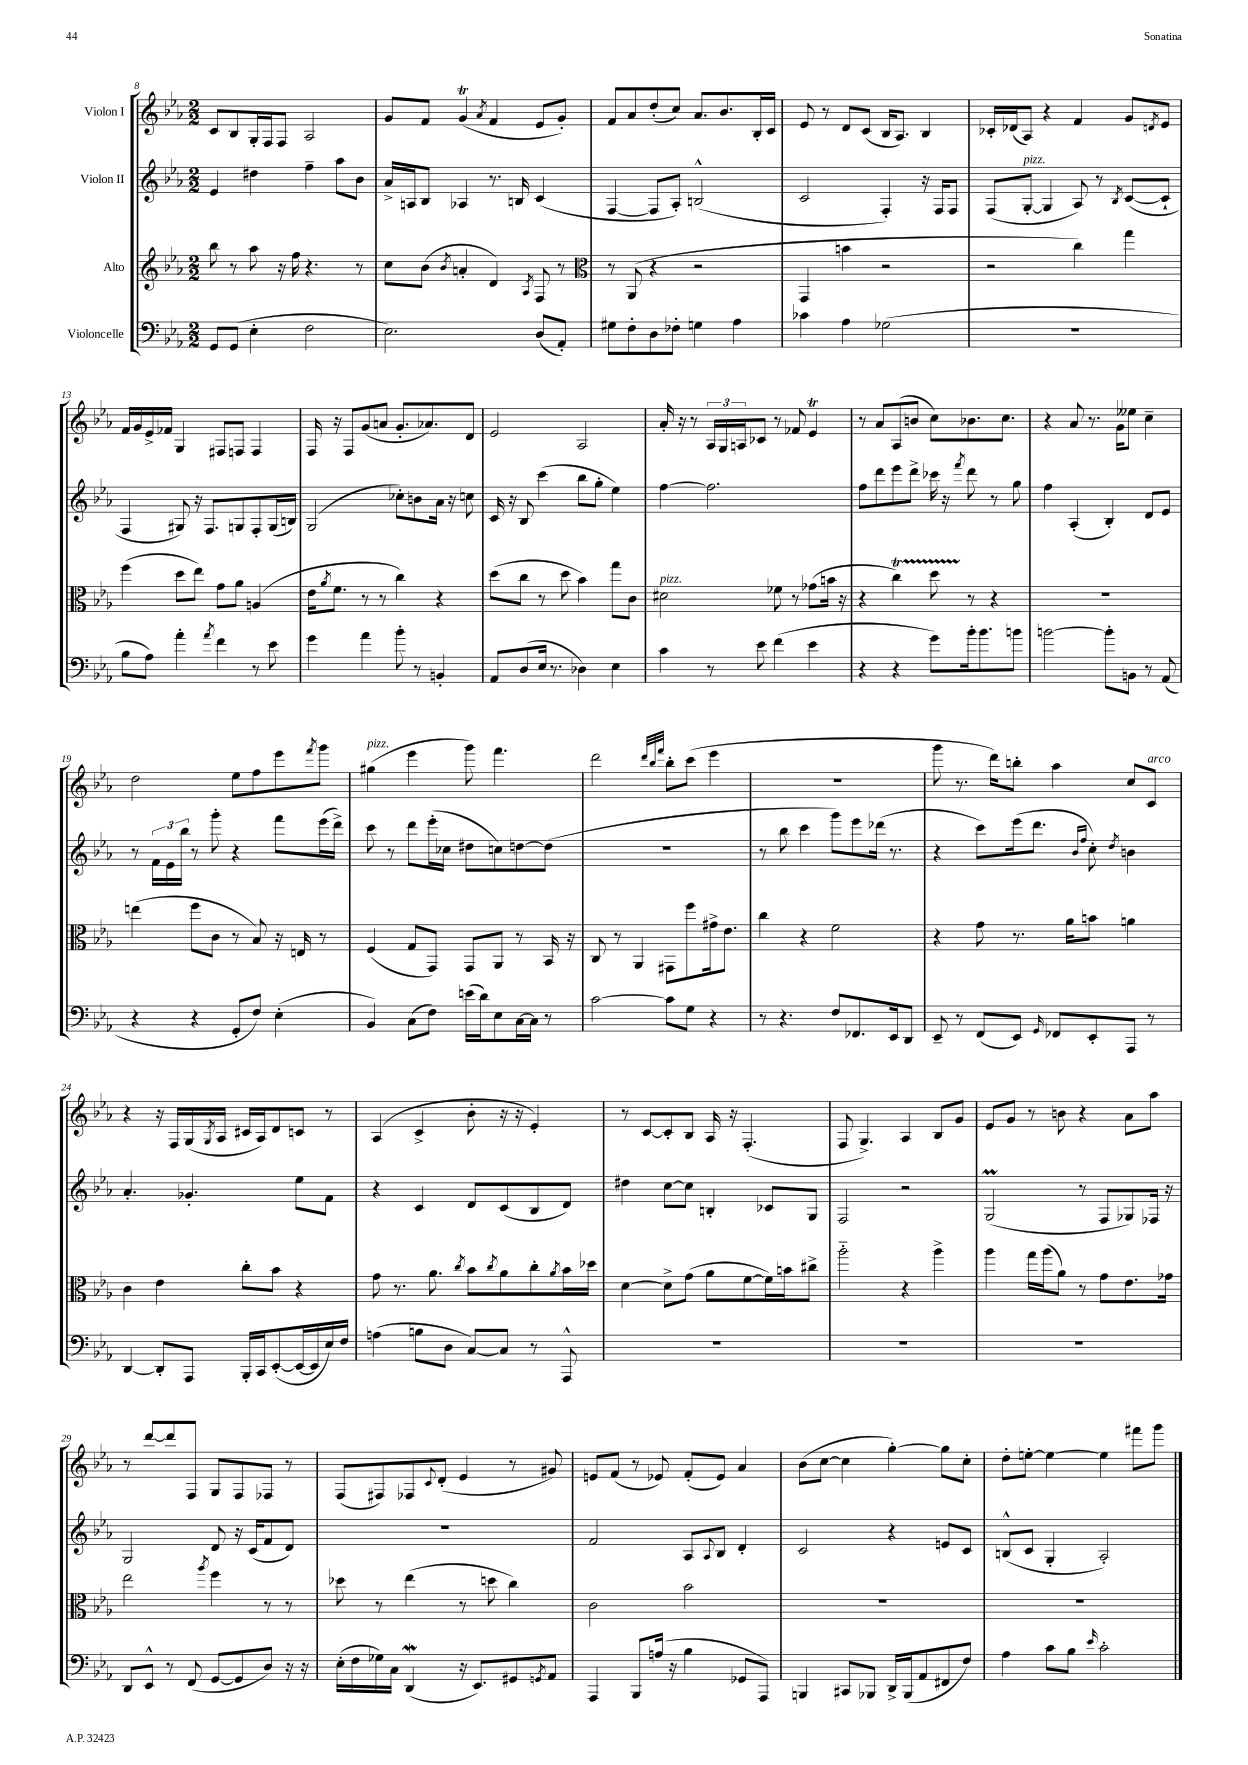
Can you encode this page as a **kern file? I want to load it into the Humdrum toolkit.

**kern	**kern	**kern	**kern
*staff4	*staff3	*staff2	*staff1
*clefF4	*clefG2	*clefG2	*clefG2
*k[b-e-a-]	*k[b-e-a-]	*k[b-e-a-]	*k[b-e-a-]
*M2/2	*M2/2	*M2/2	*M2/2
8GG	8bb-	4e-	8c
(8GG	8r	.	8B-
4E-'	8aa-	4dd#	16G'
.	.	.	16F
.	16r	.	8F
.	16ff	.	.
2F	4.r	4ff~	2A-
.	.	8aa-	.
.	8r	8b-	.
=	=	=	=
2.E-)	8cc	16a-^	8g
.	.	16A	.
.	(8b-	8B-	8f
.	8qb-	.	.
.	4a'	4A-	(4g
.	.	.	8qa-
.	4d)	8.r	4f
.	.	16B	.
.	8qA-	.	.
(8D	8F	(4c	8e-
8AA-')	8r	.	8g')
=	=	=	=
*	*clefC3	*	*
8G#	8r	[4F	8f
8F'	(8AA-	.	8a-
8D	4r	8F]	(8dd'
8F-'	.	8A-')	8cc)
4G	2r	(2B^^	8.a-
.	.	.	8.b-
4A-	.	.	.
.	.	.	16B-'
.	.	.	16c
=	=	=	=
4c-	4GG	2c	8e-
.	.	.	8r
4A-	4b	.	8d
.	.	.	(8c
(2G-	2r	4F')	16B-
.	.	.	8.A-)
.	.	16r	4B-
.	.	16F	.
.	.	8F	.
=	=	=	=
1r	2r	(8F	16c-'
.	.	.	(16d-
.	.	[8G'	8A-)
.	.	4G]	4r
.	4cc)	8A-)	4f
.	.	8r	.
.	.	8qB-	.
.	4gg	([8c	8g
.	.	.	8qd
.	.	8c`]	8e-
=	=	=	=
8B-	(4ff	4F	16f
.	.	.	16g
8A-)	.	.	16e-^
.	.	.	16f-
4a-'	8dd	8G#)	4G
.	8ee-)	16r	.
.	.	8.F	.
8qa-	.	.	.
4f	8g	.	8F#
.	8a-	8G	8F
8r	(4A	8F'	4F
8e-	.	(16G	.
.	.	16B)	.
=	=	=	=
4g	16e-	(2G	16F
.	8qa-	.	.
.	8.f	.	16r
.	.	.	8F
4a-	8r	.	(8g
.	8r	.	8a
8b-'	4cc)	8cc-')	8.g'
8r	.	8b	.
.	.	.	8.a-)
4BB'	4r	16a-	.
.	.	16r	.
.	.	8cc	8d
=	=	=	=
8AA-	(8dd	16c	2e-
.	.	16r	.
(8D	8cc	8B-	.
16E-	8r	(4ccc	.
8.r	.	.	.
.	8dd	.	.
4D-)	4b-)	8bb-	2A-
.	.	8gg'	.
4E-	8gg	4ee-)	.
.	8c	.	.
=	=	=	=
4c	2d#	[4ff	16a-'
.	.	.	16r
.	.	.	8r
8r	.	2.ff]	24A-
.	.	.	24G
.	.	.	24A
8e-	.	.	8c-
(4f	8f-	.	8r
.	8r	.	8f-
4e-	(8g-	.	4e-
.	16b	.	.
.	16r	.	.
=	=	=	=
4r	4r	8ff	8r
.	.	8ddd	8a-
4r	4cc)	8eee-	(8A-
.	.	8ddd^	8b
8g)	8dd	16ccc-	8cc)
.	.	16r	.
.	.	8qfff	.
16b-'	8r	8ddd	8.b-
8.b-	.	.	.
.	4r	8r	.
.	.	.	8.cc
8b	.	8gg	.
=	=	=	=
[2b	1r	4ff	4r
.	.	(4A-'	8a-
.	.	.	8.r
8b']	.	4B-')	.
.	.	.	16g
8BB	.	.	8ee--
8r	.	8d	4cc~
(8AA-	.	8e-	.
=	=	=	=
4r	(4ee	8r	2dd
.	.	24f	.
.	.	24e-	.
.	.	24bb-	.
4r	8ff	8r	.
.	8c	8ggg'	.
8GG'	8r	4r	8ee-
8F)	8B-)	.	8ff
(4E-'	16r	8fff	8eee-
.	16E	.	.
.	.	.	8qfff
.	8r	(16eee-	8ggg
.	.	16ddd^)	.
=	=	=	=
4BB-)	(4F	8ccc	(4gg#
.	.	8r	.
(8C	8G	8ddd	4eee-
8F)	8GG)	(16eee-'	.
.	.	16cc-	.
(16e	8GG	8dd#	8ggg)
16d)	.	.	.
8E-	8AA-	8cc)	4.fff
[16C	8r	[8dd	.
16C]	.	.	.
8r	16BB-	(8dd]	.
.	16r	.	.
=	=	=	=
[2c	8C	1r	2ddd
.	8r	.	.
.	4AA-	.	.
.	.	.	32qqddd
.	.	.	32qqbb-
.	.	.	32qqfff
8c]	8GG#	.	8bb-'
8G	8ff	.	(8ccc
4r	16g#^	.	4eee-
.	8.e-	.	.
=	=	=	=
8r	4cc	8r	1r
4.r	.	8bb-	.
.	4r	4ccc	.
8F	2f	8ggg)	.
8.FF-	.	8eee-	.
.	.	(16ddd-	.
16EE-	.	8.r	.
8DD	.	.	.
=	=	=	=
8EE-~	4r	4r	8ggg
8r	.	.	8.r
(8FF	8g	8ccc)	.
.	.	.	16ddd)
8EE-)	8.r	(16eee-	8bb'
.	.	8.ddd	.
16qqGG	.	.	.
8FF-	.	.	4aa-
.	16a-	.	.
.	.	16qqb-	.
.	.	16qqff	.
8EE-'	8b	8cc')	.
.	.	8qdd	.
8AAA-	4a	4b	8cc
8r	.	.	8c
=	=	=	=
[4DD	4c	4.a-'	4r
8DD']	4e-	.	16r
.	.	.	16F
8AAA-	.	4.g-'	(16G
.	.	.	8qG
.	.	.	16A-
16BBB-'	8cc'	.	16c#
16CC	.	.	16A-)
([8EE-'	8b-	.	8d
16EE-_	4r	8ee-	8c
16EE-]	.	.	.
16E-)	.	8f	8r
16F	.	.	.
=	=	=	=
(4A	8g	4r	(4A-
.	8.r	.	.
8B	.	4c	4c^
.	8.a-	.	.
8D	.	.	.
.	8qcc	.	.
[8C)	8b-	8d	8b-'
.	8qcc	.	.
8C]	8a-	(8c	16r
.	.	.	16r
8r	8cc'	8B-	4e-')
.	8qa-	.	.
8AAA-^^	16b-	8d)	.
.	16dd-	.	.
=	=	=	=
1r	[4d	4dd#	8r
.	.	.	[8c
.	8d^]	[8cc	8c']
.	(8g	8cc]	8B-
.	8a-	4B'	16A-
.	.	.	16r
.	[8f	.	(4.F'
.	16f])	8c-	.
.	16b	.	.
.	8cc#^	8G	.
=	=	=	=
1r	2aa-'~	2F	8F
.	.	.	4.G^)
.	4r	2r	4A-
.	4aa-^	.	8B-
.	.	.	8g
=	=	=	=
1r	4aa-	(2G	8e-
.	.	.	8g
.	16gg	.	8r
.	(16aa-	.	.
.	8a-)	.	8b
.	8r	8r	4r
.	8g	8F	.
.	8.e-	8G-)	8a-
.	.	16F-	8aa-
.	16g-	16r	.
=	=	=	=
8DD	2ee-	2G	8r
8EE-^^	.	.	[8ddd
8r	.	.	8ddd]
(8FF	.	.	8F
.	8qaa-	.	.
[8GG	4ff	8d	8G
8GG]	.	16r	8F
.	.	(16c	.
8D)	8r	8f	8F-
16r	8r	8d)	8r
16r	.	.	.
=	=	=	=
(16E-'	8dd-	1r	(8F
16F	.	.	.
16G-)	8r	.	8F#)
16C	.	.	.
(4DD	(4ee-	.	8F-
.	.	.	8qqc
.	.	.	(8d'
16r	8r	.	4e-
8.EE-)	.	.	.
.	8dd	.	.
8GG#	4cc)	.	8r
8qGG	.	.	.
8AA-	.	.	8g#)
=	=	=	=
4AAA-	2c	2f	8e
.	.	.	(8f
8BBB-	.	.	8r
(16A	.	.	8e-)
16r	.	.	.
4B-	2b-	8A-	(8f'
.	.	8qqA-	.
.	.	8B-	8e-)
8GG-	.	4d'	4a-
8AAA-)	.	.	.
=	=	=	=
4BBB	1r	2c	(8b-
.	.	.	[8cc
8CC#	.	.	4cc]
8BBB-	.	.	.
16DD^	.	4r	[4gg')
(16BBB-	.	.	.
8AA-	.	.	.
8FF#	.	8e	8gg]
8F)	.	8c	8cc'
=	=	=	=
4A-	1r	(8B^^	8dd'
.	.	8c	[8ee'
8c	.	4G'	4ee_
8B-	.	.	.
16qqe-	.	.	.
2c'	.	2A-')	4ee]
.	.	.	8fff#
.	.	.	8ggg
==	==	==	==
*-	*-	*-	*-
